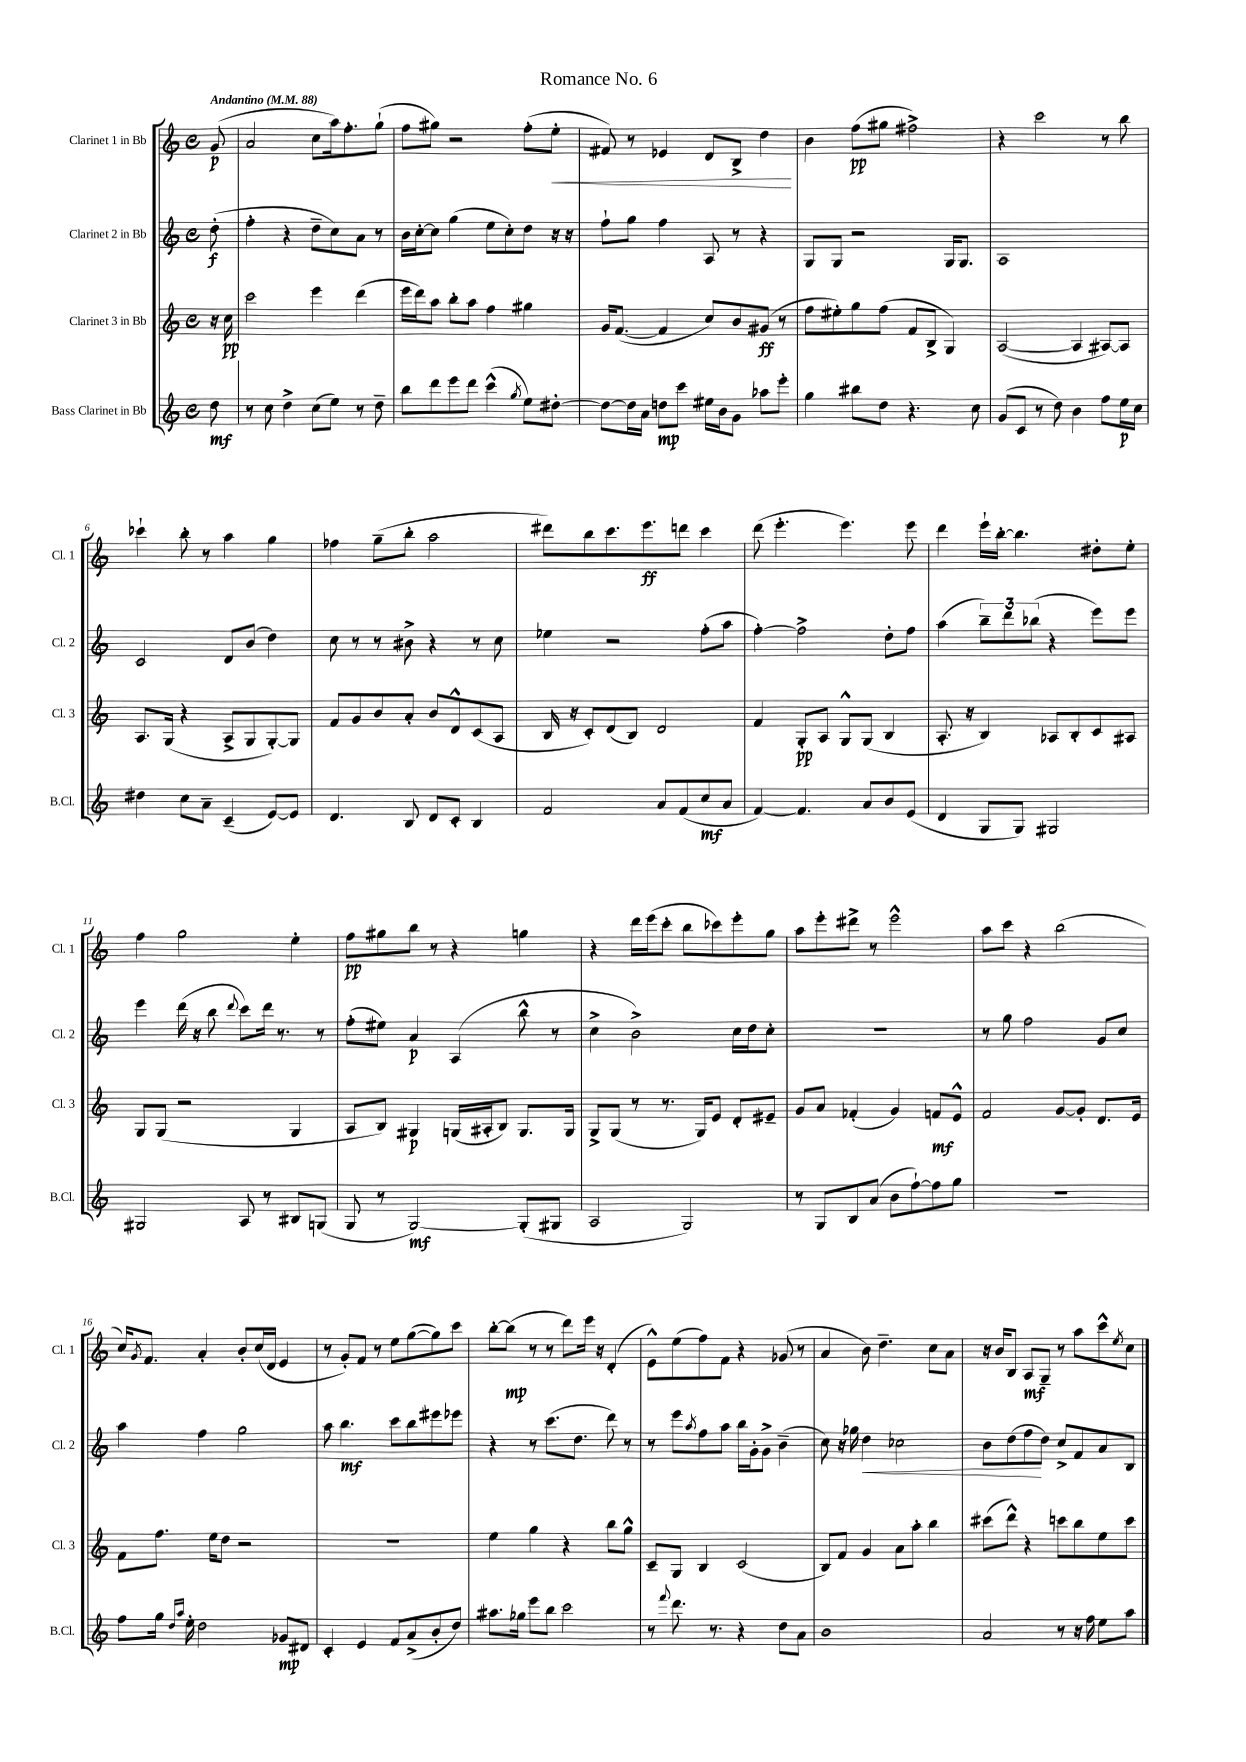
\header { title = "Romance No. 6" }
<<
\new StaffGroup <<
\new Staff = "s0" \with { instrumentName = "Clarinet 1 in Bb" shortInstrumentName = "Cl. 1" } {
    \clef treble \key c \major \defaultTimeSignature \time 4/4 \partial 8 \tempo "Andantino" 4 = 88
    g'8\p( |
    a'2 c''8 a''16) f''8.-. g''8-!( |
    f''8 gis''8) r2 f''8-.( e''8-.\< |
    fis'8) r8 ees'4 d'8 b8-> d''4\! |
    b'4 f''8\pp( gis''8 fis''2->) |
    r4 c'''2 r8 b''8 |
    ces'''4-! b''8-. r8 a''4 g''4 |
    fes''4 g''8--( b''8-. a''2 |
    dis'''8) b''8 c'''8. e'''8.\ff d'''8 c'''4 |
    d'''8( e'''4.-. e'''4.) e'''8 |
    d'''4 e'''16-! b''16~-. b''4. dis''8-. e''8-. |
    f''4 g''2 e''4-. |
    f''8\pp gis''8 b''8 r8 r4 g''4 |
    r4 d'''16 e'''16( c'''8-. b''8 ces'''8) e'''8-. g''8 |
    a''8 e'''8-. dis'''8-> r8 e'''2-^ |
    a''8 c'''8 r4 b''2( |
    c''16) \acciaccatura { g'8 } f'8. a'4-. b'8-. c''16( d'16 e'4 |
    r8 g'8-.) f'8 r8 e''8 g''8~( g''8) c'''8 |
    b''8~-. b''8\mp( r8 r8 d'''8) e'''16 r16 d'4-.( |
    e'8-^) e''8( f''8) f'8 r4 ges'8( r8 |
    a'4 b'8) d''4.-- c''8 a'8 |
    r16 b'16 b8 a8\mf g8-- r8 a''8 c'''8-^ \acciaccatura { e''8 } c''8 \bar "|." |
}
\new Staff = "s1" \with { instrumentName = "Clarinet 2 in Bb" shortInstrumentName = "Cl. 2" } {
    \clef treble \key c \major \defaultTimeSignature \time 4/4 \partial 8
    d''8-.\f( |
    f''4-. r4 d''8-- c''8) a'8 r8 |
    b'16 c''16~-. c''8 g''4( e''8 c''8-.) d''8 r16 r16 |
    f''8-! g''8 f''4 a8 r8 r4 |
    g8 g8 r2 g16 g8. |
    a1 |
    c'2 d'8 b'8( d''4) |
    c''8 r8 r8 bis'8-> r4 r8 c''8 |
    ees''4 r2 f''8-.( a''8 |
    f''4~-.) f''2-> d''8-. f''8 |
    a''4( \tuplet 3/2 { b''8--) d'''8 bes''8( } r4 e'''8) e'''8 |
    e'''4 d'''16( r16 b''8 \appoggiatura { d'''8 } c'''8) d'''16 r8. r8 |
    f''8-.( eis''8) a'4\p a4( b''8-^ r8 |
    c''4-> b'2->) c''16 d''16 c''8-. |
    R1 |
    r8 g''8 f''2 g'8 c''8 |
    a''4 f''4 g''2 |
    a''8 b''4.\mf c'''8 b''8 eis'''8 ees'''8 |
    r4 r8 c'''8.( d''8. d'''8) r8 |
    r8 e'''8 \acciaccatura { a''8 } f''8 a''8 b''16 g'16-. g'8-> b'4--( |
    c''8) r16 ges''16 d''4\< ces''2 |
    b'8 d''8( f''8\! d''8) c''8-> f'8 a'8 b8 \bar "|." |
}
\new Staff = "s2" \with { instrumentName = "Clarinet 3 in Bb" shortInstrumentName = "Cl. 3" } {
    \clef treble \key c \major \defaultTimeSignature \time 4/4 \partial 8
    r16 c''16\pp |
    c'''2 e'''4 d'''4( |
    e'''16 d'''16) a''8 b''8-. a''8 f''4 gis''4 |
    g'16 f'8.~( f'4 c''8) b'8 gis'8\ff( r8 |
    f''8 eis''8-.) g''8 f''8( f'8 b8-> g4) |
    a2~( a4 ais8~) ais8 |
    a8. g16( r4 a8-> g8 g8~-.) g8 |
    f'8 g'8 b'8 a'8-. b'8 d'8-^ c'8( a8 |
    b16 r16 c'8-.) d'8( b8) d'2 |
    f'4 g8-.\pp a8 g8-^ g8( b4 |
    a8.-. r16 b4) aes8 b8-. c'8 ais8 |
    g8 g8( r2 g4 |
    a8 b8) gis4\p g16( ais16-. b8) g8. g16 |
    g8-> g8( r8 r8. g16) e'8 d'8-. eis'8-- |
    g'8 a'8 fes'4-.( g'4) f'8\mf e'8-^ |
    f'2 g'8~ g'8-. d'8. e'16 |
    f'8 f''8. e''16 d''8 r2 |
    R1 |
    e''4 g''4 r4 b''8 g''8-^ |
    c'8-- g8 b4 c'2( |
    b8) f'8 g'4 a'8 a''8-. b''4 |
    cis'''8( d'''8-^) r4 c'''8 b''8 e''8 c'''8 \bar "|." |
}
\new Staff = "s3" \with { instrumentName = "Bass Clarinet in Bb" shortInstrumentName = "B.Cl." } {
    \clef treble \key c \major \defaultTimeSignature \time 4/4 \partial 8
    d''8\mf |
    r8 c''8 d''4-> c''8( e''8) r8 d''8-- |
    b''8 d'''8 e'''8 d'''8 c'''4-^( \acciaccatura { g''8 } e''8) dis''8~-. |
    dis''8~ dis''16 a'16 d''8\mp c'''8 eis''16 b'16 g'8 aes''8 e'''8-. |
    g''4 bis''8 d''8 r4. c''8 |
    g'8( c'8 r8 d''8) b'4 f''8 e''16\p c''16 |
    dis''4 c''8 a'8-- c'4--( e'8~) e'8 |
    d'4. b8 d'8 c'8-. b4 |
    f'2 a'8 f'8( c''8\mf a'8 |
    f'4~) f'4. a'8 b'8 e'8( |
    d'4 g8 g8) gis2 |
    gis2 a8 r8 bis8 g8( |
    g8 r8 g2~\mf) g8-.( gis8 |
    a2 g2) |
    r8 g8 b8 a'8( b'8 f''8~-!) f''8 g''8 |
    R1 |
    f''8 g''16 \grace { d''16 a''16 } e''16-. d''2 ges'8\mp dis'8 |
    c'4-. e'4 f'8 a'8->( b'8-. d''8) |
    ais''8. ges''16 e'''8 b''8 c'''2 |
    r8 \appoggiatura { f'''8 } d'''8. r8. r4 d''8 a'8 |
    b'1 |
    a'2 r8 r16 f''16 e''8 a''8 \bar "|." |
}
>>
>>
